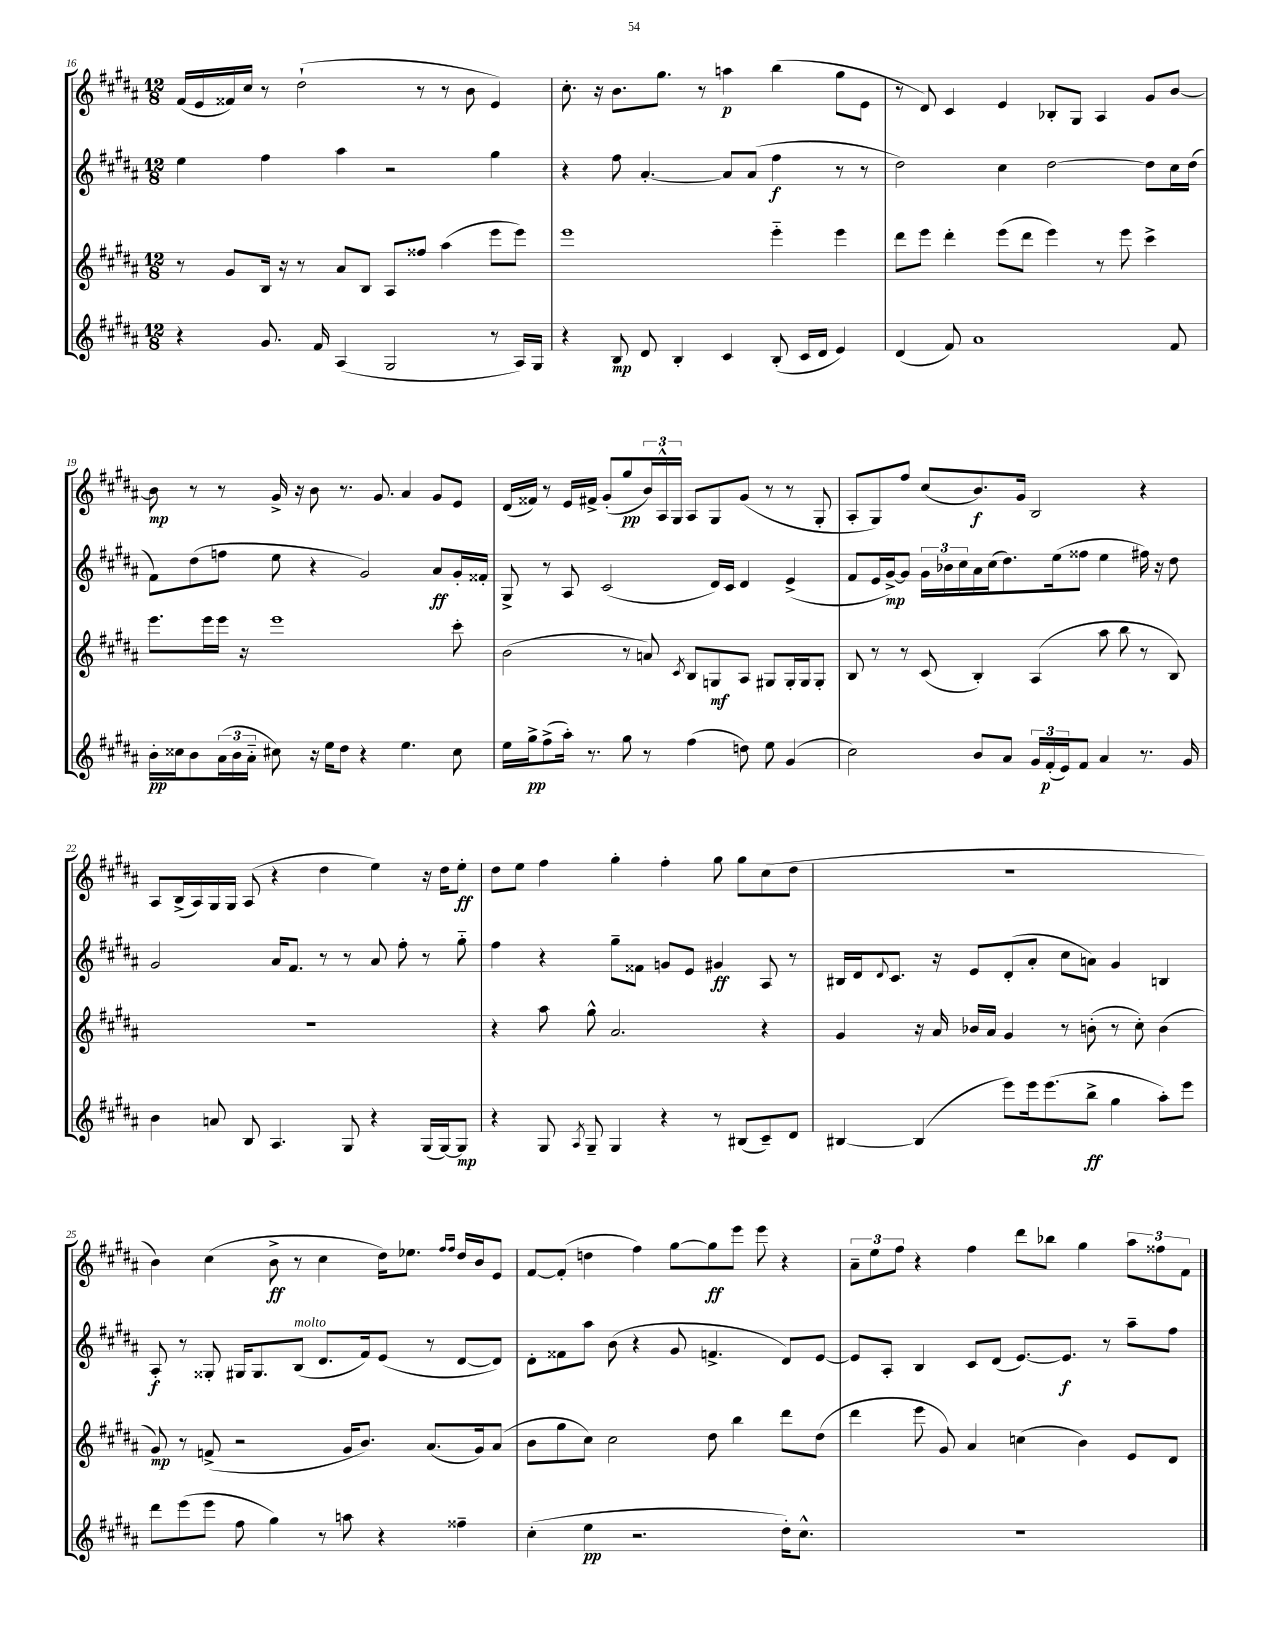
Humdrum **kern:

**kern	**dynam	**kern	**dynam	**kern	**dynam	**kern	**dynam
*part4	*part4	*part3	*part3	*part2	*part2	*part1	*part1
*staff4	*staff4	*staff3	*staff3	*staff2	*staff2	*staff1	*staff1
*clefG2	*	*clefG2	*	*clefG2	*	*clefG2	*
*k[f#c#g#d#a#]	*	*k[f#c#g#d#a#]	*	*k[f#c#g#d#a#]	*	*k[f#c#g#d#a#]	*
*M12/8	*	*M12/8	*	*M12/8	*	*M12/8	*
=16	=16	=16	=16	=16	=16	=16	=16
4r	.	8r	.	4ee\	.	(16f#/LL	.
.	.	.	.	.	.	16e/	.
.	.	8g#/L	.	.	.	16f##X/)	.
.	.	.	.	.	.	16cc#/JJ	.
8.g#/	.	16B/Jk	.	4ff#\	.	8r	.
.	.	16r	.	.	.	.	.
.	.	8r	.	.	.	(2dd#`\	.
16f#/	.	.	.	.	.	.	.
(4A#/	.	8a#/L	.	4aa#\	.	.	.
.	.	8B/J	.	.	.	.	.
2G#/	.	8A#/L	.	2r	.	.	.
.	.	8ff##X/J	.	.	.	8r	.
.	.	(4aa#\	.	.	.	8r	.
.	.	.	.	.	.	8b\	.
8r	.	8eee\L	.	4gg#\	.	4e/)	.
16A#/LL)	.	8eee\J)	.	.	.	.	.
16G#/JJ	.	.	.	.	.	.	.
=17	=17	=17	=17	=17	=17	=17	=17
4r	.	1eee	.	4r	.	8.cc#'\	.
.	.	.	.	.	.	16r	.
8B/	mp	.	.	8ff#\	.	8.b\L	.
8d#/	.	.	.	[4.a#'/	.	.	.
.	.	.	.	.	.	8.gg#\J	.
4B'/	.	.	.	.	.	.	.
.	.	.	.	.	.	8r	.
4c#/	.	.	.	8a#/L]	.	4aan\	p
.	.	.	.	(8a#/J	.	.	.
(8B'/	.	4eee\	.	4ff#\	f	(4bb\	.
16c#/LL	.	.	.	.	.	.	.
16d#/JJ	.	.	.	.	.	.	.
4e/)	.	4eee\	.	8r	.	8gg#\L	.
.	.	.	.	8r	.	8e\J	.
=18	=18	=18	=18	=18	=18	=18	=18
(4d#/	.	8ddd#\L	.	2dd#\)	.	8r	.
.	.	8eee\J	.	.	.	8d#/)	.
8f#/)	.	4ddd#'\	.	.	.	4c#/	.
1a#	.	.	.	.	.	.	.
.	.	(8eee\L	.	4cc#\	.	4e/	.
.	.	8ddd#\J	.	.	.	.	.
.	.	4eee\)	.	[2dd#\	.	8B-X'/L	.
.	.	.	.	.	.	8G#/J	.
.	.	8r	.	.	.	4A#/	.
.	.	8eee\	.	.	.	.	.
.	.	4ccc#^\	.	8dd#\L]	.	8g#/L	.
8f#/	.	.	.	16cc#\L	.	[8b/J	.
.	.	.	.	(16dd#\JJ	.	.	.
!!LO:LB:g=z
=19	=19	=19	=19	=19	=19	=19	=19
16b'\LL	pp	8.eee\L	.	8f#\L)	.	8b\]	mp
16cc##X\J	.	.	.	.	.	.	.
8b\	.	.	.	(8dd#\	.	8r	.
.	.	16eee\L	.	.	.	.	.
(24a#\L	.	16eee\JJ	.	8ffn\J	.	8r	.
24b\	.	.	.	.	.	.	.
.	.	16r	.	.	.	.	.
24a#\JJ	.	.	.	.	.	.	.
8cc#X\)	.	1eee	.	8ee\	.	16g#^/	.
.	.	.	.	.	.	16r	.
16r	.	.	.	4r	.	8b\	.
16ee\KL	.	.	.	.	.	.	.
8dd#\J	.	.	.	.	.	8.r	.
4r	.	.	.	2g#/)	.	.	.
.	.	.	.	.	.	8.g#/	.
4.ee\	.	.	.	.	.	4a#/	.
.	.	.	.	8a#/L	ff	8g#/L	.
8cc#\	.	8ccc#'\	.	16g#'/L	.	8e/J	.
.	.	.	.	16f##X'/JJ	.	.	.
=20	=20	=20	=20	=20	=20	=20	=20
16ee\LL	.	(2b\	.	8G#^/	.	(16d#/LL	.
16gg#^\J	pp	.	.	.	.	16f##X/JJ)	.
(8ff#^\	.	.	.	8r	.	8r	.
16aa#'\Jk)	.	.	.	8A#/	.	16e/LL	.
8.r	.	.	.	.	.	16f#X^/JJ	.
.	.	.	.	(2c#/	.	(8g#'/L	.
8gg#\	.	8r	.	.	.	8gg#/	pp
8r	.	8an/)	.	.	.	24b/L)	.
.	.	.	.	.	.	24A#^^/	.
.	.	.	.	.	.	24G#/JJ	.
.	.	8qc#/	.	.	.	.	.
(4ff#\	.	8B/L	.	.	.	8A#/L	.
.	.	8Gn/	mf	16d#/LL)	.	8G#/	.
.	.	.	.	16c#/JJ	.	.	.
8ddn\)	.	8A#/J	.	4d#/	.	(8g#/J	.
8ee\	.	8G#X/L	.	.	.	8r	.
(4g#/	.	16G#'/L	.	(4e^/	.	8r	.
.	.	16G#/J	.	.	.	.	.
.	.	8G#'/J	.	.	.	8G#'/	.
=21	=21	=21	=21	=21	=21	=21	=21
2cc#\)	.	8B/	.	8f#/L	.	8A#'/L	.
.	.	8r	.	16e/L	.	8G#/)	.
.	.	.	.	[16g#^/J)	mp	.	.
.	.	8r	.	8g#/J]	.	8ff#/J	.
.	.	(8c#/	.	24g#\LL	.	(8cc#/L	.
.	.	.	.	24b-X\	.	.	.
.	.	.	.	24cc#\	.	.	.
8b/L	.	4B'/)	.	16a#\	.	8.b/)	f
.	.	.	.	(16cc#\J	.	.	.
8a#/J	.	.	.	8.dd#\)	.	.	.
.	.	.	.	.	.	16g#/Jk	.
24g#/LL	.	(4A#/	.	.	.	2B/	.
(24f#'/	p	.	.	.	.	.	.
.	.	.	.	(16ee\k	.	.	.
24e/J)	.	.	.	.	.	.	.
8f#/J	.	.	.	8ff##X\J	.	.	.
4a#/	.	8aa#\	.	4ee\	.	.	.
.	.	8bb\	.	.	.	.	.
8.r	.	8r	.	16ff#X\)	.	4r	.
.	.	.	.	16r	.	.	.
.	.	8B/)	.	8dd#\	.	.	.
16g#/	.	.	.	.	.	.	.
!!LO:LB:g=z
=22	=22	=22	=22	=22	=22	=22	=22
4b\	.	1.r	.	2g#/	.	8A#/L	.
.	.	.	.	.	.	(16B^/L	.
.	.	.	.	.	.	16A#/)	.
8an/	.	.	.	.	.	16G#/	.
.	.	.	.	.	.	16G#/JJ	.
8B/	.	.	.	.	.	(8A#/	.
4.A#/	.	.	.	16a#/KL	.	4r	.
.	.	.	.	8.f#/J	.	.	.
.	.	.	.	8r	.	4dd#\	.
8G#/	.	.	.	8r	.	.	.
4r	.	.	.	8a#/	.	4ee\)	.
.	.	.	.	8ff#'\	.	.	.
(16G#/LL	.	.	.	8r	.	16r	.
[16G#/J)	.	.	.	.	.	16dd#\KL	.
8G#/J]	mp	.	.	8gg#\	.	8ee'\J	ff
=23	=23	=23	=23	=23	=23	=23	=23
4r	.	4r	.	4ff#\	.	8dd#\L	.
.	.	.	.	.	.	8ee\J	.
8G#/	.	8aa#\	.	4r	.	4ff#\	.
8qA#/	.	.	.	.	.	.	.
8G#~/	.	8gg#^^\	.	.	.	.	.
4G#/	.	2.a#/	.	8gg#~\L	.	4gg#'\	.
.	.	.	.	8f##X\J	.	.	.
4r	.	.	.	8gn/L	.	4ff#'\	.
.	.	.	.	8e/J	.	.	.
8r	.	.	.	4g#X/	ff	8gg#\	.
(8B#X/L	.	.	.	.	.	8gg#\L	.
8c#~/)	.	4r	.	8A#/	.	(8cc#\	.
8d#/J	.	.	.	8r	.	8dd#\J	.
=24	=24	=24	=24	=24	=24	=24	=24
[4B#X/	.	4g#/	.	16B#X/LL	.	1.r	.
.	.	.	.	16d#/J	.	.	.
.	.	.	.	8qqd#/	.	.	.
.	.	.	.	8.c#/J	.	.	.
(4B#/]	.	16r	.	.	.	.	.
.	.	16a#/	.	16r	.	.	.
.	.	16b-X/LL	.	8e/L	.	.	.
.	.	16a#/JJ	.	.	.	.	.
8eee\L)	.	4g#/	.	(8d#'/	.	.	.
16eee\k	.	.	.	8a#'/J	.	.	.
(8.eee\	.	.	.	.	.	.	.
.	.	8r	.	8cc#\L	.	.	.
8bb^\J	ff	(8bn'\	.	8an\J)	.	.	.
4gg#\	.	8r	.	4g#/	.	.	.
.	.	8cc#'\)	.	.	.	.	.
8aa#'\L)	.	(4b\	.	4Bn/	.	.	.
8eee\J	.	.	.	.	.	.	.
!!LO:LB:g=z
=25	=25	=25	=25	=25	=25	=25	=25
8ddd#\L	.	8g#/)	mp	8A#'/	f	4b\)	.
(8eee\	.	8r	.	8r	.	.	.
8eee\J	.	(8fn^/	.	8G##X'/	.	(4cc#\	.
8ff#\	.	2r	.	16G#X/KL	.	.	.
.	.	.	.	8.G#/	.	.	.
4gg#\)	.	.	.	.	.	8b^\	ff
!	!	!	!	!LO:TX:a:i:t=molto	!	!	!
.	.	.	.	(8B/J	.	8r	.
8r	.	.	.	8.d#/L	.	4cc#\	.
8aan\	.	16g#/KL	.	.	.	.	.
.	.	8.b/J)	.	16f#/k)	.	.	.
4r	.	.	.	(8e/J	.	16dd#\KL)	.
.	.	.	.	.	.	8.ee-X\J	.
.	.	(8.a#/L	.	8r	.	.	.
.	.	.	.	.	.	16qqff#/LL	.
.	.	.	.	.	.	16qqff#/JJ	.
4ff##X~\	.	.	.	[8d#/L	.	16dd#/LL	.
.	.	16g#/k)	.	.	.	16b/J	.
.	.	(8a#/J	.	8d#/J])	.	8e/J	.
=26	=26	=26	=26	=26	=26	=26	=26
(4cc#'\	.	8b\L	.	8d#'\L	.	[8f#/L	.
.	.	8gg#\	.	8f##X\	.	(8f#'/J]	.
4ee\	pp	8cc#\J)	.	8aa#\J	.	4ddn\	.
.	.	2cc#\	.	(8b\	.	.	.
2.r	.	.	.	4r	.	4ff#\)	.
.	.	.	.	8g#/	.	[8gg#\L	.
.	.	8dd#\	.	4.fn^/	.	8gg#\]	ff
.	.	4bb\	.	.	.	8eee\J	.
.	.	.	.	.	.	8eee\	.
16dd#'\KL)	.	8ddd#\L	.	8d#/L)	.	4r	.
8.cc#^^\J	.	.	.	.	.	.	.
.	.	(8dd#\J	.	[8e/J	.	.	.
=27	=27	=27	=27	=27	=27	=27	=27
1.r	.	4ddd#\	.	8e/L]	.	12a#~\L	.
.	.	.	.	.	.	12ee\	.
.	.	.	.	8A#'/J	.	.	.
.	.	.	.	.	.	12ff#\J	.
.	.	8eee\	.	4B/	.	4r	.
.	.	8g#/)	.	.	.	.	.
.	.	4a#/	.	8c#/L	.	4ff#\	.
.	.	.	.	(8d#/J	.	.	.
.	.	(4ccn\	.	[8.e/L)	.	8ddd#\L	.
.	.	.	.	.	.	8bb-X\J	.
.	.	.	.	8.e/J]	f	.	.
.	.	4b\)	.	.	.	4gg#\	.
.	.	.	.	8r	.	.	.
.	.	8e/L	.	8aa#~\L	.	12aa#\L	.
.	.	.	.	.	.	12ff##X\	.
.	.	8d#/J	.	8ff#\J	.	.	.
.	.	.	.	.	.	12f#\J	.
==	==	==	==	==	==	==	==
*-	*-	*-	*-	*-	*-	*-	*-
